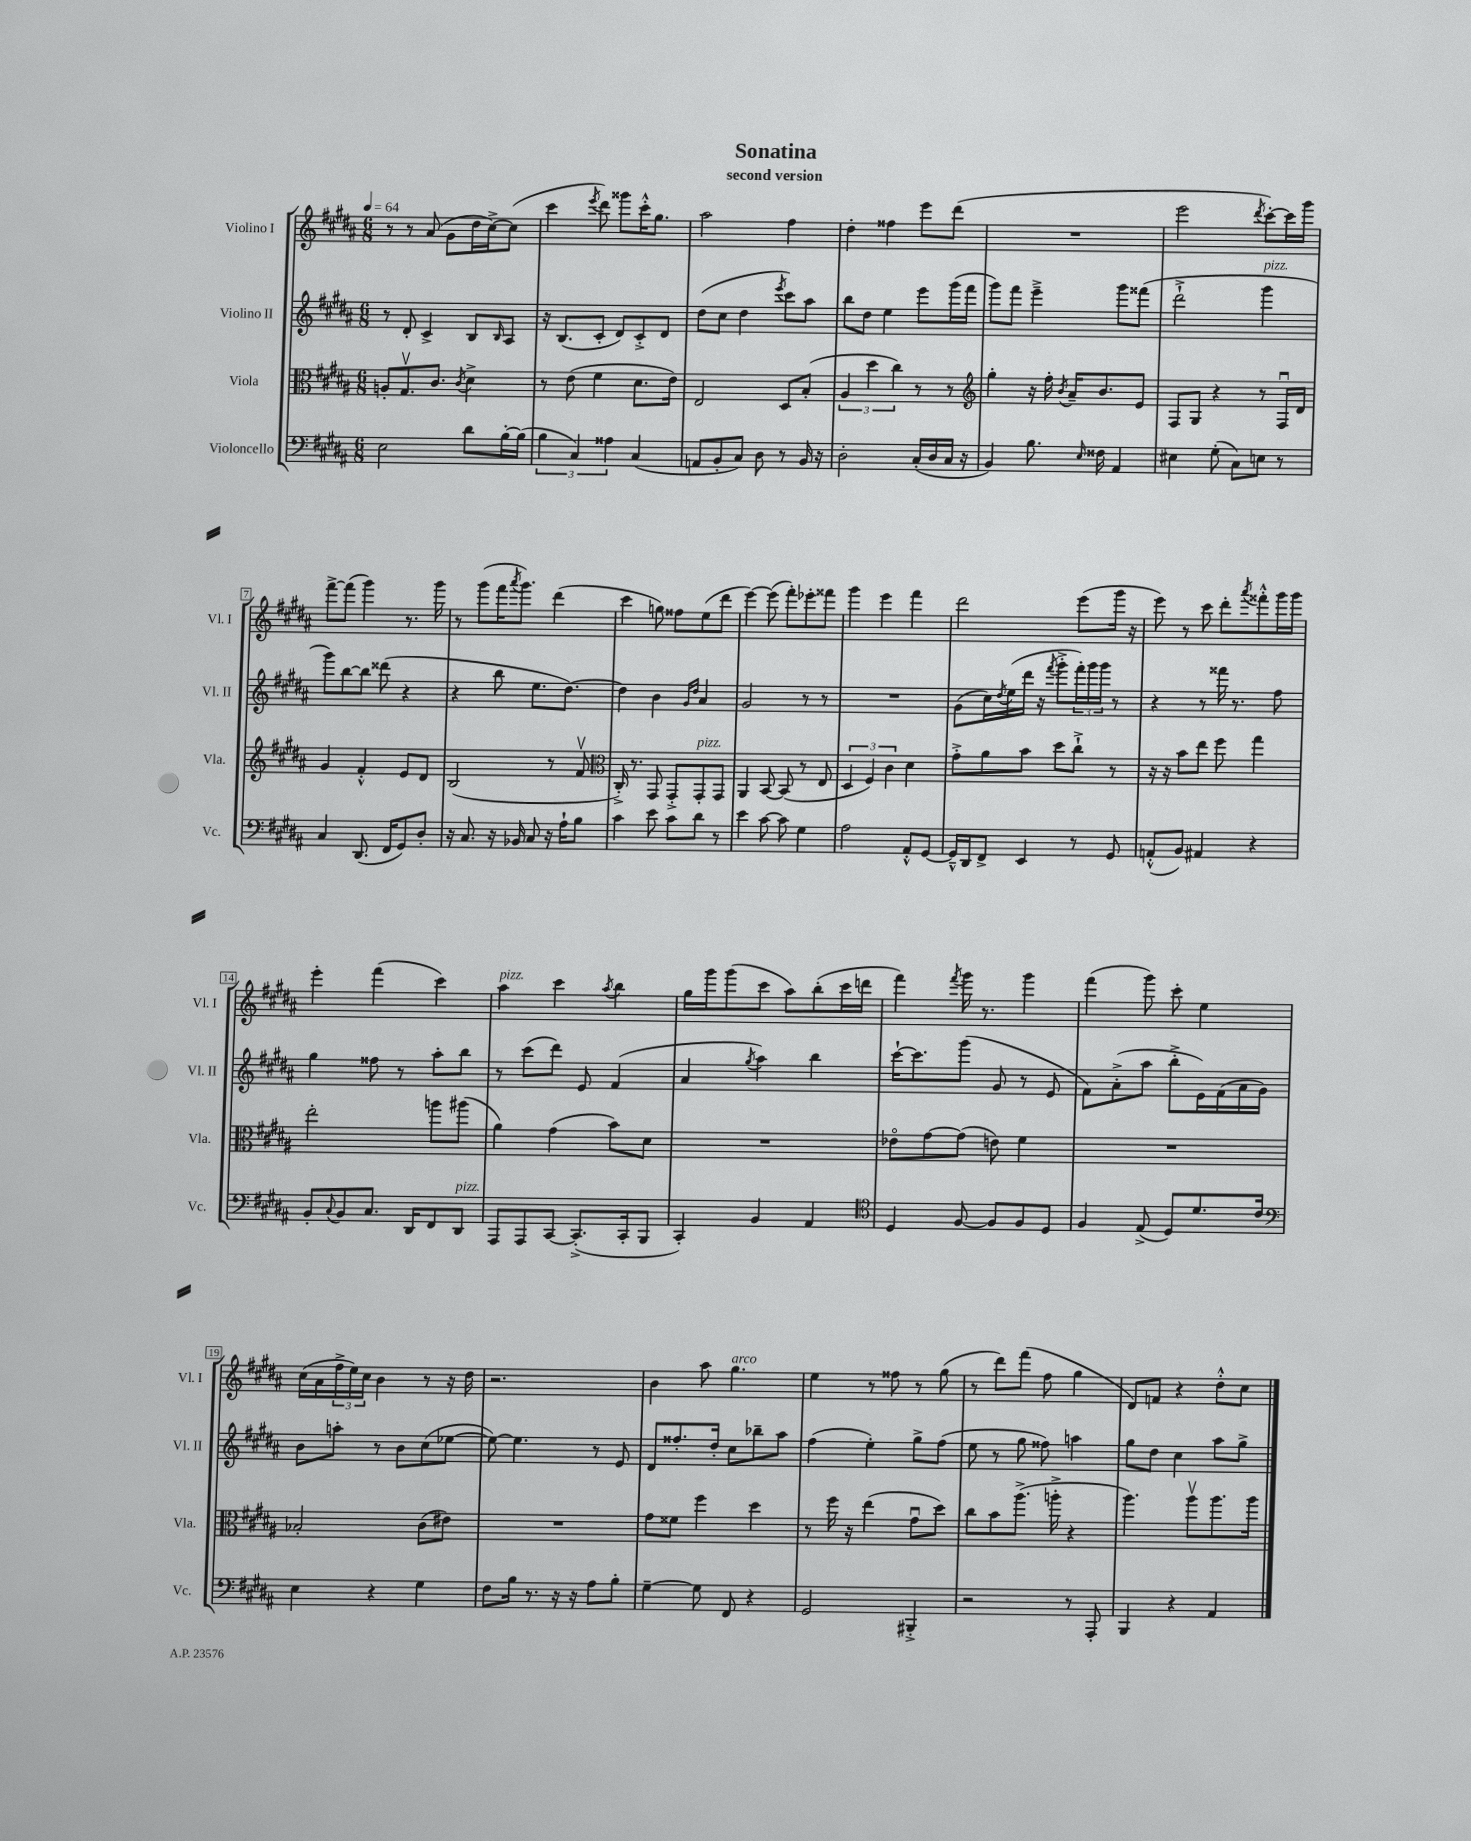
\header { title = "Sonatina" subtitle = "second version" }
<<
\new StaffGroup <<
\new Staff = "s0" \with { instrumentName = "Violino I" shortInstrumentName = "Vl. I" } {
    \clef treble \key b \major \numericTimeSignature \time 6/8 \tempo 4 = 64
    r8 r8 ais'8( gis'8 dis''16 cis''16~->) cis''8( |
    cis'''4 \acciaccatura { e'''8 } dis'''8) gisis'''8 cis'''16-.-^ gis''8. |
    ais''2 fis''4 |
    dis''4-. fisis''4 e'''8 dis'''8( |
    R2. |
    e'''2 \acciaccatura { dis'''8 } cis'''8~-.) cis'''16 gis'''16 |
    fis'''8~-> fis'''8( gis'''4) r8. gis'''16 |
    r8 gis'''8( fis'''16 \acciaccatura { ais'''8 } gis'''8.) dis'''4( |
    cis'''4 g''8) fisis''8 e''8( dis'''8 |
    e'''4~) e'''8( fis'''8-.) ees'''8-. fisis'''8 |
    gis'''4 e'''4 fis'''4 |
    dis'''2 e'''8( gis'''16 r16 |
    e'''8) r8 cis'''8 dis'''8-. \acciaccatura { ais'''8 } fisis'''8-.-^ gis'''16 gis'''16 |
    e'''4-. fis'''4( cis'''4) |
    ais''4^\markup { \italic "pizz." } cis'''4 \acciaccatura { ais''8 } b''4 |
    gis''16 gis'''16 gis'''8( cis'''8 ais''8) b''8-.( cis'''16 d'''16 |
    fis'''4) \acciaccatura { fis'''8 } gis'''16 r8. gis'''4 |
    fis'''4( gis'''8) cis'''8-. e''4 |
    cis''16( ais'16 \tuplet 3/2 { fis''16-> e''16) cis''16 } b'4 r8 r16 dis''16 |
    r2. |
    b'4 ais''8 gis''4.^\markup { \italic "arco" } |
    e''4 r8 fisis''8 r8 gis''8( |
    r8 dis'''8) fis'''8( fis''8 gis''4 |
    dis'8) f'8 r4 dis''8-.-^ cis''8 \bar "|." |
}
\new Staff = "s1" \with { instrumentName = "Violino II" shortInstrumentName = "Vl. II" } {
    \clef treble \key b \major \numericTimeSignature \time 6/8
    r8 dis'8-. cis'4-> b8 \grace { b16 } ais8 |
    r16 b8.( cis'8-. dis'8) cis'8-.-> dis'8 |
    dis''8( cis''8 dis''4 \acciaccatura { e'''8 } cis'''8) ais''8 |
    b''8 dis''8 e''4 e'''8 gis'''16( fis'''16 |
    gis'''8) fis'''8 e'''4---> gis'''8 fisis'''8( |
    dis'''2-!-> gis'''4^\markup { \italic "pizz." } |
    gis'''8) b''8~ b''8 disis'''8( r4 |
    r4 b''8 e''8. dis''8.~) |
    dis''4 b'4 \grace { gis'16 dis''16 } ais'4 |
    gis'2 r8 r8 |
    R2. |
    gis'8( cis''16) \acciaccatura { dis''8 } e''16( dis'''16 r16 \acciaccatura { fis'''8 } gis'''8-.-> \tuplet 3/2 { fis'''16-.) gis'''16 gis'''16 } r8 |
    r4 r8 fisis'''16 r8. fis''8 |
    gis''4 fisis''8 r8 ais''8-. b''8 |
    r8 cis'''8( dis'''8) e'8 fis'4( |
    ais'4 \acciaccatura { gis''8 } ais''4) b''4 |
    cis'''16~-! cis'''8. gis'''8( gis'8 r8 e'8 |
    fis'8) ais'8-.->( ais''8 b''8-.-> e'16) fis'16( ais'16 gis'16) |
    b'8 a''8-. r8 b'8 cis''8( ees''8~ |
    ees''8~) ees''4. r8 e'8 |
    dis'8 fisis''8.-. dis''16-. cis''8 bes''8-- ais''8 |
    fis''4( e''4-.) gis''8-> fis''8( |
    e''8 r8 gis''8 fisis''8) a''4 |
    gis''8 dis''8 cis''4 ais''8 gis''8-> \bar "|." |
}
\new Staff = "s2" \with { instrumentName = "Viola" shortInstrumentName = "Vla." } {
    \clef alto \key b \major \numericTimeSignature \time 6/8
    a8-. gis8.\upbow cis'8. \acciaccatura { cis'8 } dis'4-> |
    r8 e'8( fis'4 dis'8. e'16) |
    e2 dis8 b8-.( |
    \tuplet 3/2 { ais4 dis''4 cis''4) } r8 r8 |
    \clef treble gis''4-. r16 fis''16-. \acciaccatura { b'8 } ais'16-- b'8. e'8 |
    fis8 gis8 r4 r8 fis16\downbow dis'16 |
    gis'4 fis'4-.-^ e'8 dis'8 |
    b2( r8 fis'8\upbow |
    \clef alto cis16-.->) r8. gis,8 gis,8-.-> gis,8-.^\markup { \italic "pizz." } gis,8 |
    ais,4 b,8~ b,8( r8 e8 |
    \tuplet 3/2 { dis4 fis4) cis'4 } dis'4 |
    gis'8-.-> ais'8 b'8 dis''8 cis''8-!-> r8 |
    r16 r16 b'8 e''8 fis''8 gis''4 |
    e''2-. a''8 ais''8( |
    ais'4) gis'4( b'8) dis'8 |
    R2. |
    ees'8\flageolet gis'8~ gis'8( e'8) fis'4 |
    R2. |
    bes2-. cis'8( eis'8) |
    R2. |
    gis'8 fisis'8 fis''4 dis''4 |
    r8 fis''16 r16 e''4( gis'8\downbow dis''8) |
    cis''8 b'8 ais''8.->( a''16-.-> r4 |
    ais''4.) ais''8\upbow ais''8. ais''16 \bar "|." |
}
\new Staff = "s3" \with { instrumentName = "Violoncello" shortInstrumentName = "Vc." } {
    \clef bass \key b \major \numericTimeSignature \time 6/8
    e2 dis'8 b16~-. b16( |
    \tuplet 3/2 { b4 cis4) aisis4 } cis4( |
    a,8 b,8-. cis8) dis8 r8 b,16 r16 |
    dis2-. cis16-.( dis16 cis16 r16 |
    b,4) b8. \grace { e16 } fisis16 ais,4 |
    eis4 gis8-.( cis8) e8 r8 |
    cis4 dis,8.( fis,16 gis,8) dis8-. |
    r16 cis8. r16 bes,16 cis8 r16 ais16-! b8 |
    cis'4 e'8 cis'8 dis'8 r8 |
    e'4 cis'8~ cis'8 gis4 |
    ais2 ais,8-.-^ gis,8~ |
    gis,16---^ dis,16 fis,8-> e,4 r8 gis,8 |
    a,8-.-^( b,8) ais,4 r4 |
    b,8-. \appoggiatura { cis8 } b,8 cis8. dis,16 fis,8 dis,8^\markup { \italic "pizz." } |
    ais,,8 ais,,8 cis,8~ cis,8.-.->( cis,16-. b,,8 |
    cis,4-.) b,4 ais,4 |
    \clef tenor dis4 fis8~ fis8 fis8 dis8 |
    fis4 e8->( dis8) dis'8. cis'16 |
    \clef bass e4 r4 gis4 |
    fis8 b16 r8. r16 r16 ais8 b8-. |
    gis4~-- gis8 fis,8 r4 |
    gis,2 bis,,4-.-> |
    r2 r8 ais,,8-. |
    b,,4 r4 ais,4 \bar "|." |
}
>>
>>
\layout { \context { \Score \override BarNumber.stencil = #(make-stencil-boxer 0.1 0.3 ly:text-interface::print) } }
